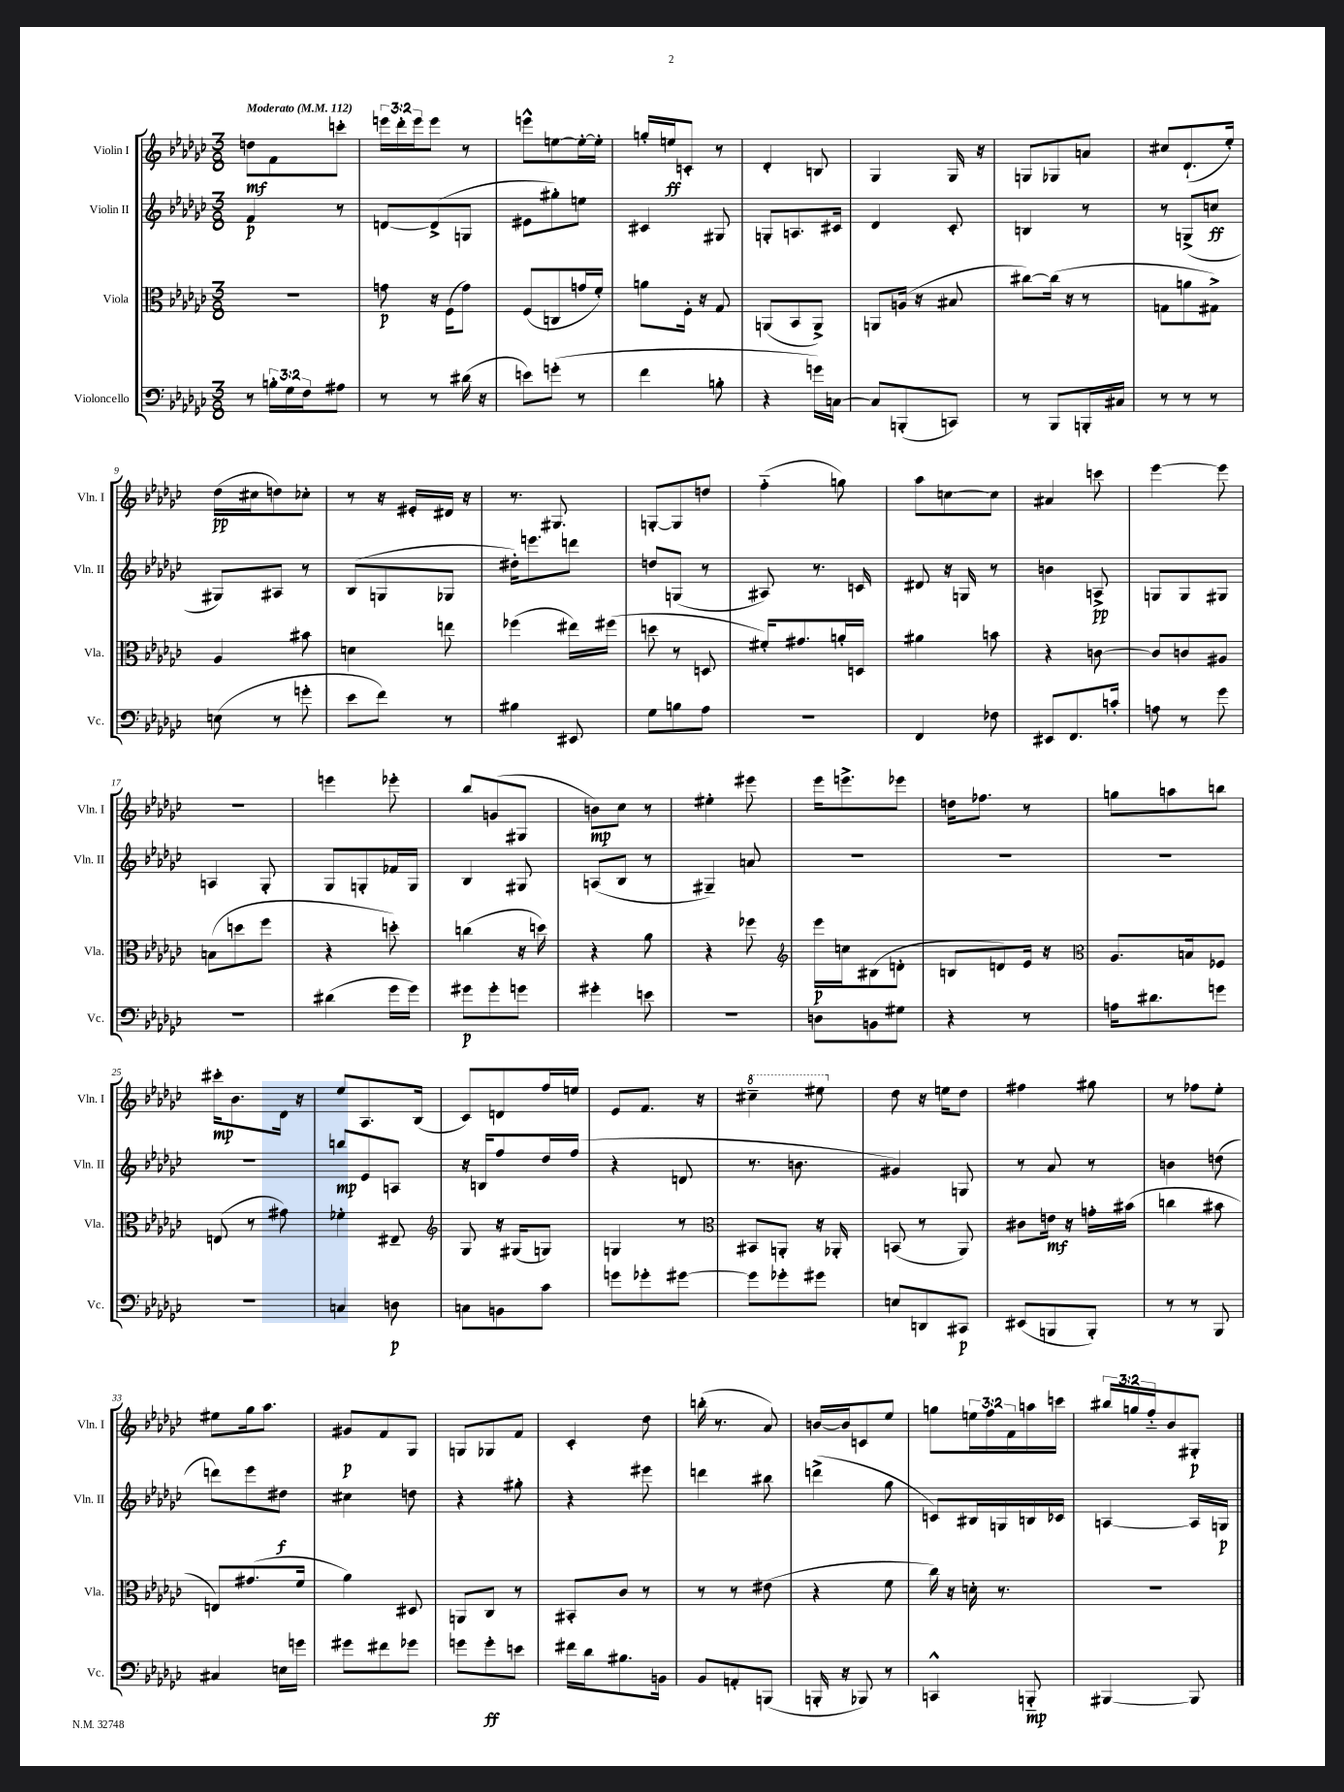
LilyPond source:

<<
\new StaffGroup <<
\new Staff = "s0" \with { instrumentName = "Violin I" shortInstrumentName = "Vln. I" } {
    \clef treble \key ges \major \numericTimeSignature \time 3/8 \override Staff.TupletNumber.text = #tuplet-number::calc-fraction-text \tempo "Moderato" 4 = 112
    d''8\mf f'8 c'''8-. |
    \tuplet 3/2 { e'''16 des'''16-. e'''16 } e'''8 r8 |
    e'''8-^ e''8~ e''16~-. e''16-. |
    g''16-. e''16\ff c'8-. r8 |
    des'4-. b8 |
    ges4 ges16 r16 |
    g8 ges8 a'8 |
    cis''8 des'8.-!( ees''16-.) |
    des''16\pp( cis''16 d''8) ces''8-. |
    r8 r16 eis'16-. dis'16 r16 |
    r8. gis8. |
    g8~-. g8 d''8 |
    f''4-_( g''8) |
    aes''8 c''8~ c''8 |
    ais'4 c'''8 |
    ees'''4~ ees'''8 |
    R4. |
    e'''4 ees'''8-. |
    bes''8 g'8( gis8 |
    b'8\mp) ces''8 r8 |
    eis''4-. eis'''8 |
    ees'''16 e'''8.-> ees'''8 |
    d''16 fes''8. r8 |
    g''8 a''8 b''8 |
    cis'''16-.\mp bes'8. des'16 r16 |
    ees''8 aes8. bes16( |
    ces'8) d'8 f''16 e''16 |
    ees'8 f'8. r16 |
    \ottava #1 cis'''4-- eis'''8 \ottava #0 |
    des''8 r16 e''16 des''8 |
    fis''4 gis''8 |
    r8 fes''8 ees''8-. |
    eis''8 ges''16 aes''8. |
    gis'8\p f'8 ges8 |
    g8 ges8 f'8 |
    ces'4-. des''8 |
    b''16-.( r8. aes'8) |
    b'16~ b'16 c'8 ees''8 |
    g''8 \tuplet 3/2 { e''16 f''16 f'16 } a''16 c'''16 |
    \tuplet 3/2 { bis''16 g''16 f''16-_ } bes'8 gis8-.\p \bar "|." |
}
\new Staff = "s1" \with { instrumentName = "Violin II" shortInstrumentName = "Vln. II" } {
    \clef treble \key ges \major \numericTimeSignature \time 3/8
    f'4\p r8 |
    d'8~ d'8->( g8 |
    eis'8 gis''8-.) e''8 |
    cis'4 gis8 |
    g8-. a8. cis'16 |
    des'4 ces'8-. |
    b4 r8 |
    r8 g8->( c''8\ff |
    gis8) ais8 r8 |
    bes8( g8 ges8 |
    dis''16-.) e'''8. d'''8 |
    d''8 g8( r8 |
    ais8) r8. c'16 |
    dis'8 r16 g16 r8 |
    b'4 a8->\pp |
    g8 g8 gis8 |
    a4 ges8-. |
    ges8 g8-. fes'16 g16 |
    bes4 gis8 |
    a8( bes8 r8 |
    gis4--) a'8 |
    R4. |
    R4. |
    R4. |
    R4. |
    b''8\mp ees'8 a8 |
    r16 b16 f''8 des''16 f''16( |
    r4 d'8 |
    r8. b'8. |
    gis'4) g8 |
    r8 aes'8 r8 |
    b'4 d''8( |
    d'''8) ees'''8 dis''8\f |
    cis''4 d''8 |
    r4 gis''8-. |
    r4 eis'''8 |
    d'''4 bis''8 |
    d'''4->( ges''8 |
    c'8) bis16 g16 b16 ces'16 |
    a4~ a16 g16\p \bar "|." |
}
\new Staff = "s2" \with { instrumentName = "Viola" shortInstrumentName = "Vla." } {
    \clef alto \key ges \major \numericTimeSignature \time 3/8
    R4. |
    g'8\p r16 f16( g'8) |
    f8( c8 g'16 f'16-.) |
    a'8 f16-. r16 ges8 |
    a,8( bes,8 a,8->) |
    a,8 a16( r16 bis8 |
    cis''8~) cis''16( r16 r8 |
    g8 a'8 gis8->) |
    aes4 bis'8 |
    d'4 e''8 |
    fes''4( eis''16) fis''16( |
    d''8 r8 d8 |
    fis'16-.) gis'8. a'16-. d16 |
    ais'4 b'8 |
    r4 c'8~ |
    c'8 c'8 ais8 |
    b8( d''8 f''8 |
    r4 d''8-.) |
    c''4( r16 d''16) |
    r4 aes'8 |
    r4 fes''8 |
    \clef treble ees'''16\p c''16 bis8( d'8-. |
    b8 d'8) ees'16 r16 |
    \clef alto aes8. b16 fes8 |
    e8( r8 gis'8) |
    fes'4-. eis8-- |
    \clef treble ges8 r16 gis16( g8) |
    g4 r8 |
    \clef alto bis,8 a,8-. r16 aes,16-. |
    b,8( r8 aes,8) |
    cis'8 e'16\mf r16 g'16-. bis'16( |
    c''4 bis'8 |
    e8) gis'8.( f'16 |
    aes'4) dis8 |
    a,8 ces8 r8 |
    bis,8-. ces'8 r8 |
    r8 r8 eis'8( |
    r4 f'8 |
    ces''16) r16 d'16-. r8. |
    R4. \bar "|." |
}
\new Staff = "s3" \with { instrumentName = "Violoncello" shortInstrumentName = "Vc." } {
    \clef bass \key ges \major \numericTimeSignature \time 3/8 \override Staff.TupletNumber.text = #tuplet-number::calc-fraction-text
    r8 \tuplet 3/2 { b16-. ges16 f16 } ais8 |
    r8 r8 dis'16( r16 |
    e'8) g'8-.( r8 |
    f'4 b8-. |
    r4 g'16) c16~ |
    c8 b,,8-.( c,8) |
    r8 bes,,8 b,,16-. cis16 |
    r8 r8 r8 |
    e8( r8 g'8-. |
    ees'8 f'8) r8 |
    bis4 eis,8 |
    ges8 b8 aes8 |
    R4. |
    f,4 fes8 |
    eis,8 f,8. c'16-. |
    a8 r8 ges'8 |
    R4. |
    dis'4( ges'16 ges'16) |
    gis'8\p gis'8-. g'8 |
    gis'4-. e'8 |
    R4. |
    d8 b,8 gis8 |
    r4 r8 |
    a16 dis'8. g'8 |
    R4. |
    c4 d8\p |
    c8 b,8 ces'8 |
    g'8 ges'8-. gis'8~ |
    gis'8 ges'8-. gis'8 |
    e8 d,8 cis,8\p |
    eis,8( b,,8 b,,8-.) |
    r8 r8 bes,,8 |
    cis4 e16 g'16 |
    gis'8 fis'8 ges'8 |
    g'8 g'8-.\ff e'8 |
    fis'16 des'16 bis8. b,16 |
    bes,8 a,8-. b,,8( |
    b,,16-. r16 bes,,8) r8 |
    c,4-^ b,,8-_\mp |
    bis,,4~ bis,,8 \bar "|." |
}
>>
>>
